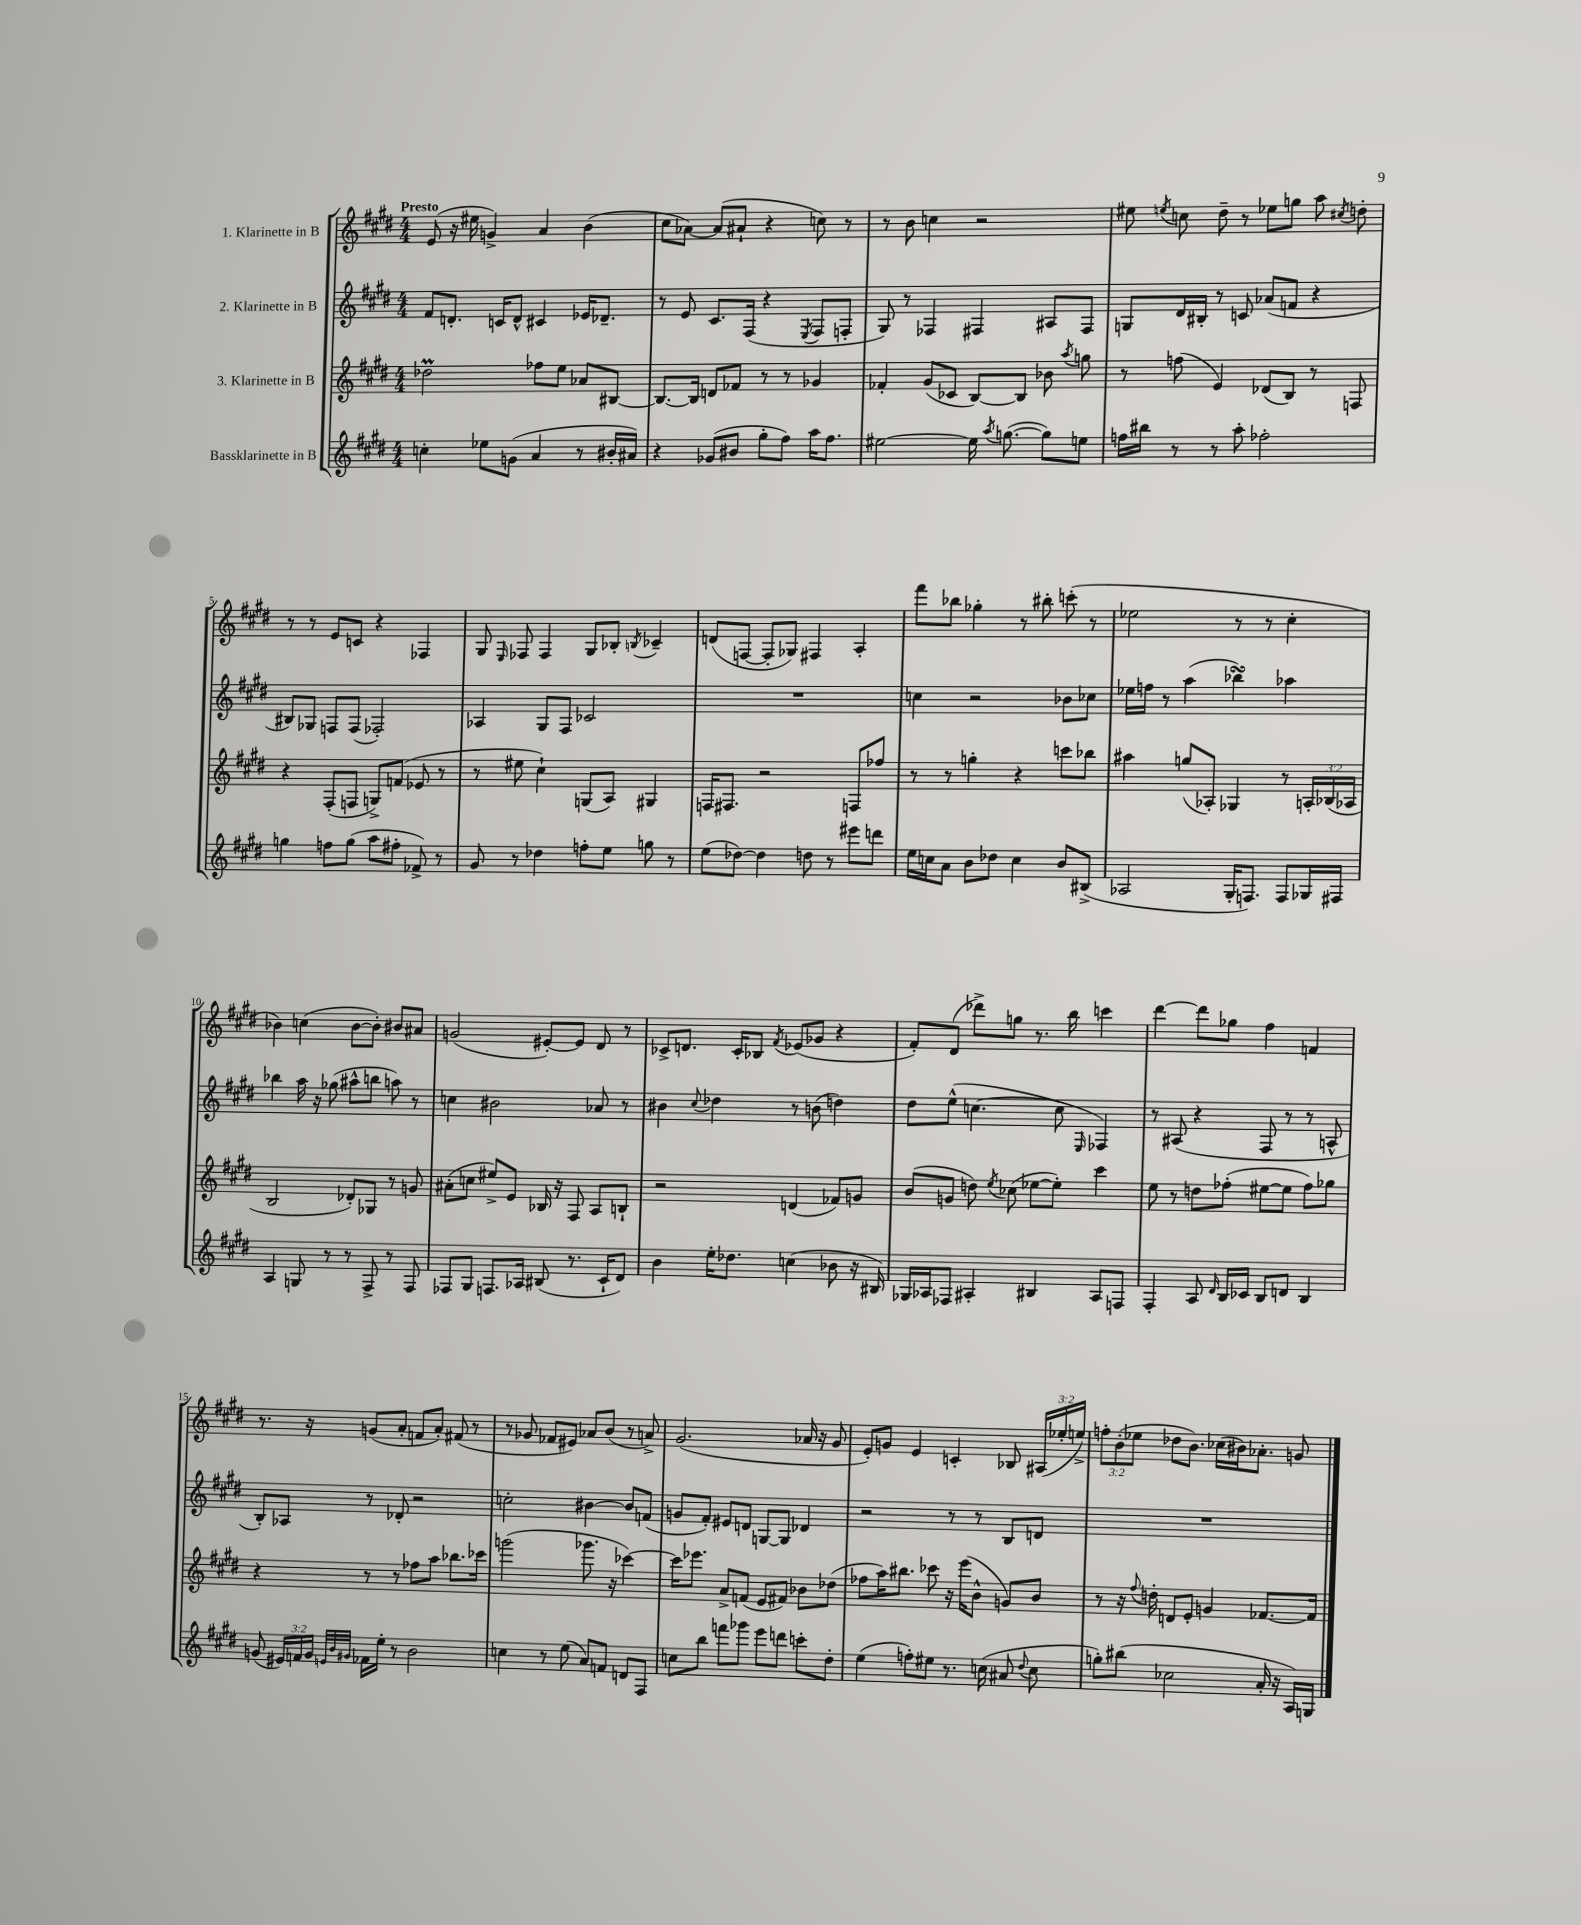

**kern	**kern	**kern	**kern
*part4	*part3	*part2	*part1
*staff4	*staff3	*staff2	*staff1
*I"Bassklarinette in B	*I"3. Klarinette in B	*I"2. Klarinette in B	*I"1. Klarinette in B
*clefG2	*clefG2	*clefG2	*clefG2
*k[f#c#g#d#]	*k[f#c#g#d#]	*k[f#c#g#d#]	*k[f#c#g#d#]
*M4/4	*M4/4	*M4/4	*M4/4
=1	=1	=1	=1
!	!	!	!LO:TX:a:B:t=Presto
4ccn'\	2dd-XM\	8f#/L	(8e/
.	.	8.dn'/J	16r
.	.	.	16ee#X\
8ee-X\L	.	.	4gn^/)
.	.	16cn/KL	.
(8gn\J	.	8d^^/J	.
4a/	8ff-X\L	4c#X/	4a/
.	8ee\J	.	.
8r	8a-X/L	16e-X/KL	(4b\
.	.	8.d-X~/J	.
16b#X'/LL	[8B#X/J	.	.
16a#X/JJ)	.	.	.
=2	=2	=2	=2
4r	8.B#/L_	8r	8cc#\L
.	.	8e/	[8a-X\J)
.	16B#/Jk]	.	.
(8g-X/L	8dn/L	8.c#/L	(8a-/L]
8b#X/J	8f-X/J	.	8a#X`/J
.	.	(16F#/Jk	.
8gg#'\L	8r	4r	4r
8ff#\J)	8r	.	.
.	.	8qE/	.
16aa\KL	4g-X/	8F#/L	8ccn\)
8.ff#\J	.	.	.
.	.	8Fn'/J	8r
=3	=3	=3	=3
[2ee#X\	4f-X'/	8G#/)	8r
.	.	8r	8b\
.	(8g#/L	4F-X/	4ccn\
.	8c-X/J	.	.
16ee#\]	[8B/L)	4F#X/	2r
8qaa/	.	.	.
([8.ggn\	.	.	.
.	8B/J]	.	.
8gg\L])	8b-X\	8A#X/L	.
.	8qaa/	.	.
8een\J	8ggn\	8F#/J	.
=4	=4	=4	=4
16ffn\LL	8r	8Gn/L	8ee#X\
16bb#X\JJ	.	.	.
.	.	.	8qeen/
8r	(8ffn\	16d#/L	8ccn\
.	.	16B#X'/JJ	.
8r	4e/)	8r	8dd#~\
8aa'\	.	8cn/	8r
2ff-X'\	(8d-X/L	(8a-X/L	8ee-X\L
.	8B/J)	8fn/J	8ggn\J
.	8r	4r	8aa\
.	.	.	8qcc#X/
.	8Fn/	.	8ddn'\
!!LO:LB:g=z
=5	=5	=5	=5
4ggn\	4r	8B#X/L)	8r
.	.	8G-X/J	8r
8ffn\L	(8F#'/L	8Fn/L	8e/L
(8gg\J	8Fn/J	(8F/J	8cn/J
8aa\L	8Gn^/L)	2F-X'/)	4r
8ff#X'\J	(8fn/J	.	.
8f-X^/)	8e-X/	.	4F-X/
8r	8r	.	.
=6	=6	=6	=6
8g#/	8r	4A-X/	8G#/
.	.	.	16qqE/
8r	8ee#X\	.	8F-X/
4dd-X\	4cc#`\)	8G#/L	4F-/
.	.	8F#/J	.
8ffn'\L	(8Gn/L	2c-X/	8G#/L
8ee\J	8A/J)	.	8B-X'/J
.	.	.	8qBn/
8ggn\	4G#X/	.	4c-X~/
8r	.	.	.
=7	=7	=7	=7
(8ee\L	16Fn/KL	1r	(8dn/L
.	8.F#X/J	.	.
[8dd-X\J)	.	.	[8Fn/J
4dd-\]	2r	.	8F'/L]
.	.	.	8G-X/J)
8ddn\	.	.	4F#X/
8r	.	.	.
8eee#X\L	8Fn/L	.	4A'/
8dddn\J	8ff-X/J	.	.
=8	=8	=8	=8
16ee\LL	8r	4ccn\	8fff#\L
16ccn\J	.	.	.
8a\J	8r	.	8bb-X\J
8b\L	4ggn'\	2r	4gg-X'\
8dd-X\J	.	.	.
4cc\	4r	.	8r
.	.	.	8bb#X'\
8b/L	8cccn\L	8b-X\L	(8cccn'\
(8B#X^/J	8bb-X\J	8cc-X\J	8r
=9	=9	=9	=9
2A-X/	4aa#X\	16ee-X\LL	2ee-X\
.	.	16ffn\JJ	.
.	.	8r	.
.	(8ggn/L	(4aa\	.
.	8A-X'/J)	.	.
16G#'/KL	4G-X/	4bb-XsSSs\)	8r
8.Fn/J)	.	.	.
.	.	.	8r
8F/L	8r	4aa-X\	4cc#'\
16G-X/L	24An'/LL	.	.
.	(24B-X/	.	.
16F#X/JJ	.	.	.
.	24A-X/JJ	.	.
!!LO:LB:g=z
=10	=10	=10	=10
4A/	2B/	4bb-X\	4b-X\)
8Gn/	.	16aa\	(4ccn\
.	.	16r	.
8r	.	(8gg-X\	.
8r	8d-X'/L)	8aa#X^^\L	[8b-\L
8F#^/	8G-X/J	8bbn\J	8b-'\J])
8r	8r	8aan\)	8b#X/L
8F#/	8gn/	8r	8a#X/J
=11	=11	=11	=11
8F-X/L	(8a#X'\L	4ccn\	(2gn/
8G#/J	8ccn\J	.	.
8.Fn/L	8ee#X^/L)	2b#X\	.
.	8e/J	.	.
16A-X/Jk	.	.	.
(8B#X/	16B-X/	.	[8e#X'/L)
.	16r	.	.
8.r	8F#/	.	8e#/J]
.	8A/L	8a-X/	8d#/
16c#`/KL	.	.	.
8d#/J)	8Bn`/J	8r	8r
=12	=12	=12	=12
4b\	2r	4b#X\	8c-X^/L
.	.	.	8.dn/J
.	.	8qqcc#/	.
16ee'\KL	.	4dd-X\	.
8.dd-X\J	.	.	16c-'/KL
.	.	.	8B-X/J
.	.	.	8qf#/
(4ccn\	(4dn/	8r	(8e-X/L
.	.	(8bn\	8g-X/J
8b-X\	8f-X/L)	4ddn\)	4r
16r	8gn/J	.	.
16B#X/)	.	.	.
=13	=13	=13	=13
16G-X/LL	(8b/L	8dd#\L	8f#'/L)
16A-X/J	.	.	.
8F-X/J	8gn/J	(8ee^^\J	(8d#/J
4A#X'/	8ddn\)	[4.ccn\	8ddd-X^\L)
.	8qee/	.	.
.	(8cc-X\	.	8ggn\J
4B#X/	[8ee-X\L	.	8.r
.	8ee-'\J])	8cc\]	.
.	.	.	16bb\
.	.	16qqE/	.
8A#/L	4ccc#\	4F-X/)	4cccn\
8Fn/J	.	.	.
=14	=14	=14	=14
4F#'/	8ee\	8r	[4ddd#\
.	8r	(8A#X/	.
8A/	8ddn\L	4r	8ddd#\L]
16qqd#/	.	.	.
16B/LL	(8ff-X'\J	.	8gg-X\J
16c-X/JJ	.	.	.
8B/L	[8ee#X\L	8F#/	4ff#\
8dn/J	8ee#\J]	8r	.
4B/	8ff-\L)	8r	4fn/
.	8gg-X\J	8An^^/	.
!!LO:LB:g=z
=15	=15	=15	=15
(8gn/	4r	8B'/L)	8.r
24e#X/LL)	.	8A-X/J	.
24fn/	.	.	.
.	.	.	16r
24g/JJ	.	.	.
32qqen/LLL	.	.	.
32qqb/	.	.	.
32qqg#X/JJJ	.	.	.
16f-X\LL	8r	8r	(8gn/L
16ee'\JJ	.	.	.
8r	8r	8d-X'/	8a'/J
2b\	8ff-X\L	2r	8fn/L
.	8aa\J	.	8a'/J)
.	8.bb-X\L	.	(8f#X/
.	.	.	8r
.	16ccc-X\Jk	.	.
=16	=16	=16	=16
4ccn\	(2gggn\	2ccn'\	8r
.	.	.	8g-X/
8r	.	.	8f-X/L
(8ee\	.	.	8e#X/J)
8a/L)	8.ggg-X\	[4b#X\	8a-X/L
8fn/J	.	.	(8b/J
.	16r	.	.
8dn/L	[4ccc-X\)	8b#/L]	8r
8F#/J	.	(8fn/J	8an^/)
=17	=17	=17	=17
8ccn\L	16ccc-\KL]	8gn/L	(2.g#/
.	8.eee-X\J	.	.
8bb\J	.	8f#'/J)	.
8fffn\L	8a^/L	8e#X/L	.
8ggg-X\J	(8fn/J	8dn/J	.
8eee\L	8e/L	[8Gn/L	.
8dddn\J	8f#X/J)	8G/J]	.
8cccn'\L	8b-X\L	4d-X/	16a-X/
.	.	.	16r
8dd#'\J	(8dd-X\J	.	8g#/
=18	=18	=18	=18
(4ee\	8ff-X\L	2r	8e'/L)
.	16aa\K)	.	8gn/J
.	8.bb#X\J	.	.
8ffn'\L)	.	.	4e/
8ee#X\J	8ccc-X\	.	.
8.r	16r	8r	4cn'/
.	(16eee\KL	.	.
.	8b^^\J	8r	.
(16ccn\	.	.	.
8a#X/	8gn/L)	8B/L	8B-X/
8qqdd#/	.	.	.
8cc\	8b/J	8dn/J	(24A#X/LL
.	.	.	24ee-X'/
.	.	.	24een^/JJ)
=19	=19	=19	=19
8ggn'\L)	8r	1r	12ffn'\L
.	.	.	(12b'\
(8bb#X\J	16r	.	.
.	.	.	12ee-X\J
.	8qqff#/	.	.
.	16ddn'\	.	.
2cc-X\	8dn/L	.	8dd-X\L
.	8e'/J	.	8.b\J)
.	4gn/	.	.
.	.	.	(16cc-X\LL
.	.	.	16b#X\J)
.	.	.	8.a-X'\J
16a'/	[8.f-X/L	.	.
16r	.	.	.
16A/LL)	.	.	8gn/
16Gn/JJ	16f-/Jk]	.	.
==	==	==	==
*-	*-	*-	*-
